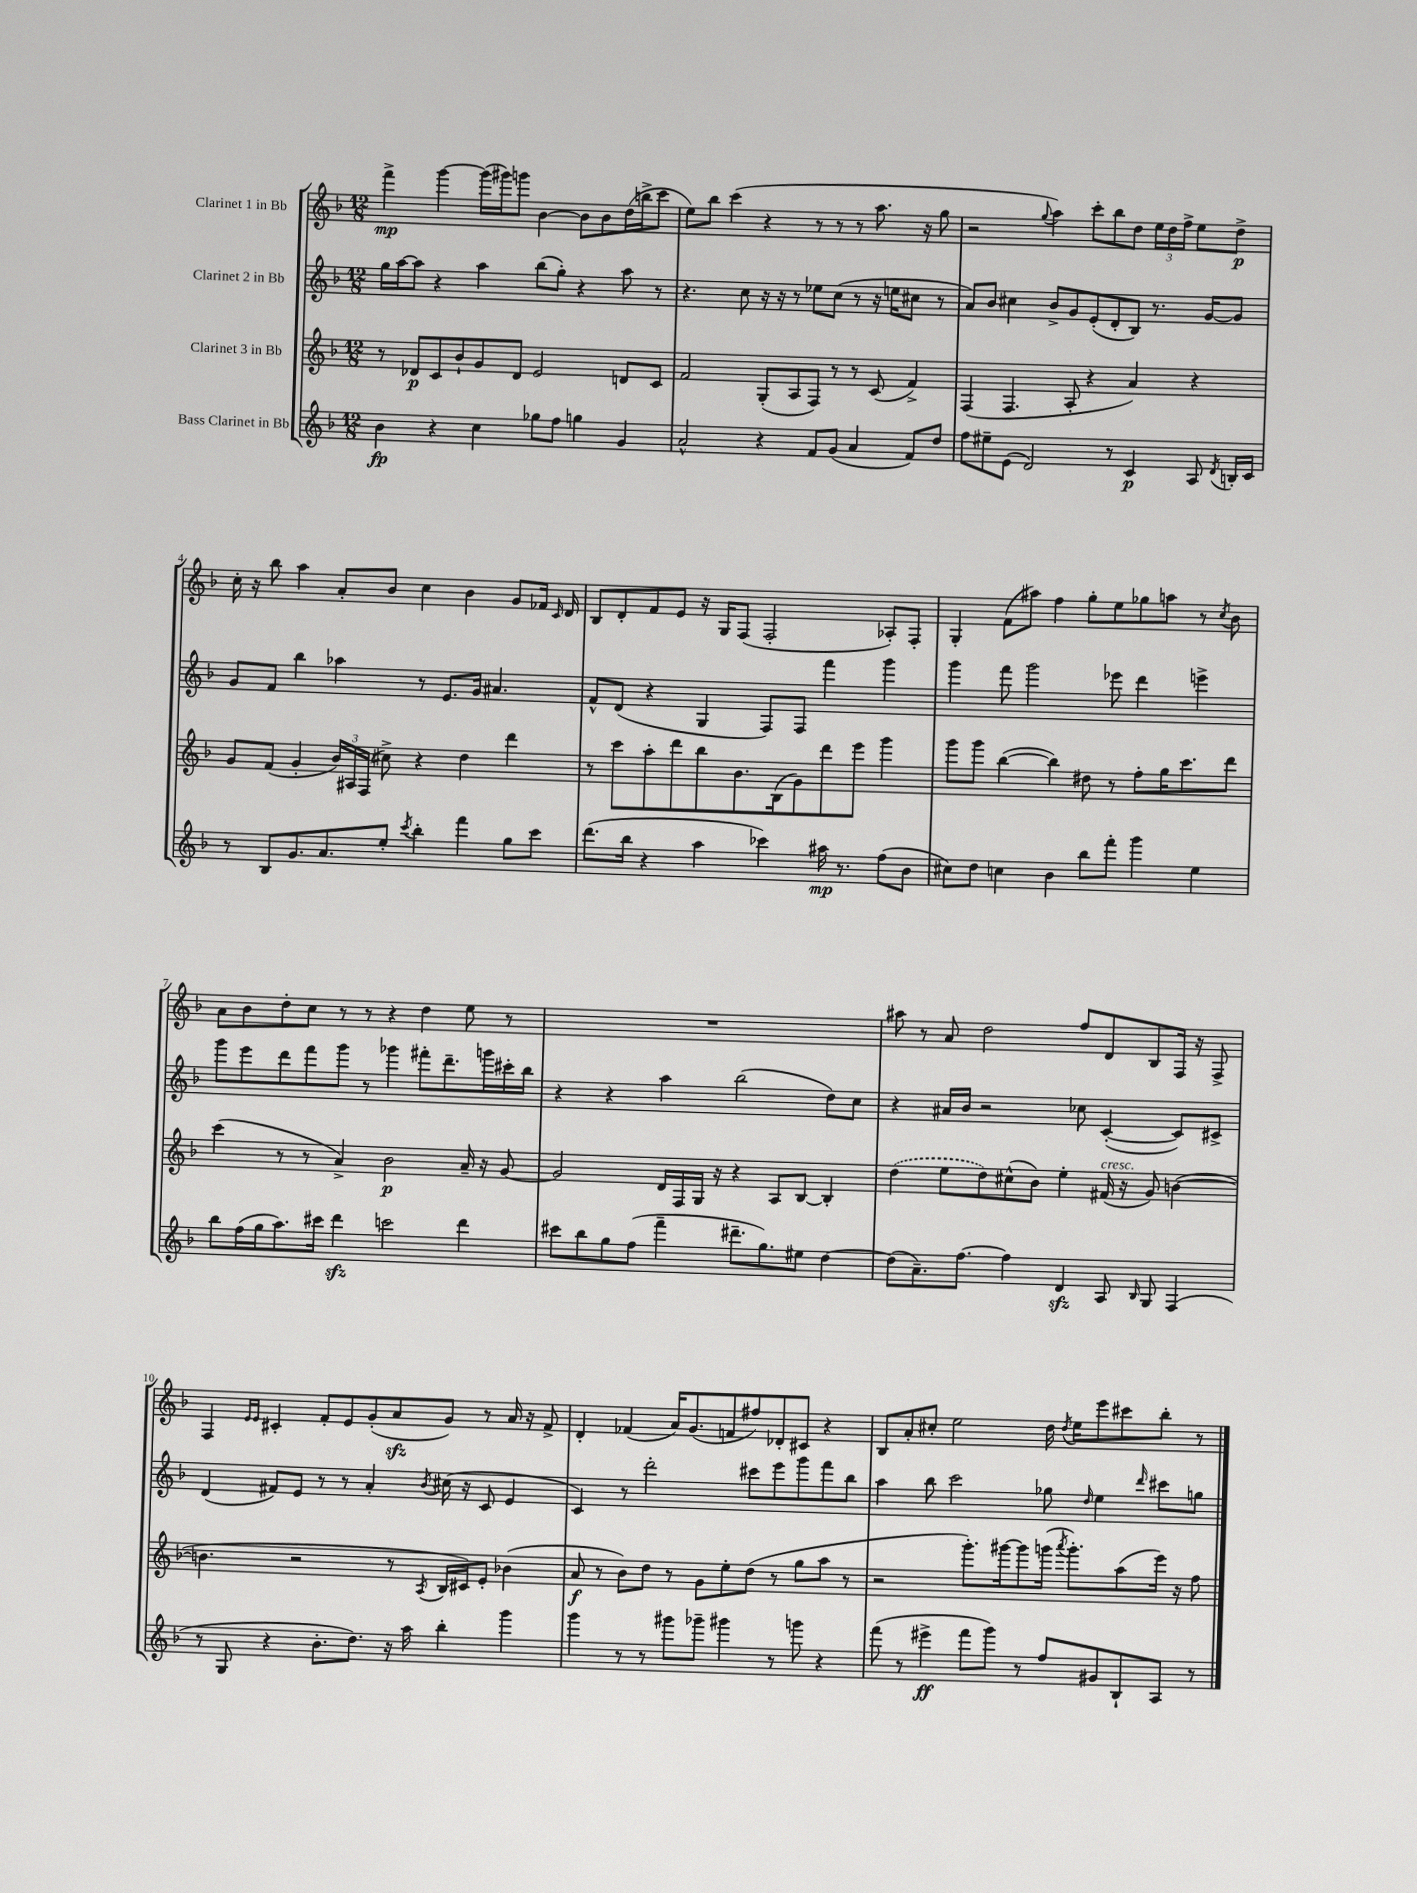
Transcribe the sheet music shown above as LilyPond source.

<<
\new StaffGroup <<
\new Staff = "s0" \with { instrumentName = "Clarinet 1 in Bb" } {
    \clef treble \key f \major \numericTimeSignature \time 12/8
    \autoBeamOff f'''4->\mp g'''4~ g'''16[( gis'''16) g'''8] bes'4~ bes'8[ bes'8 d''16( b''16-> c'''8] |
    e''8[) bes''8] c'''4( r4 r8 r8 r8 a''8. r16 g''8 |
    r2 \appoggiatura { g''8 } a''4) c'''8[-. bes''8 d''8] \tuplet 3/2 { e''16[ d''16 f''16]-> } e''8[ d''8]->\p |
    c''16-. r16 bes''8 a''4 a'8[-. bes'8] c''4 bes'4 g'8[ fes'16] \grace { c'16 } d'16 |
    bes8[ d'8-. f'8 e'8] r16 g16[ f8]( f2-. aes8[-.) f8]-. |
    g4-. f'8[( ais''8]) f''4 g''8[-. e''8 ges''8 a''8] r8 \acciaccatura { c''8 } bes'8 |
    a'8[ bes'8 d''8-. c''8] r8 r8 r4 d''4 e''8 r8 |
    R1. |
    ais''8 r8 a'8 d''2 f''8[ d'8 bes8 f16] r16 f8-> |
    f4 \grace { e'16[ e'16] } cis'4-. f'8[-. e'8 g'8-.( a'8\sfz g'8]) r8 a'16 r16 f'8-> |
    d'4-. fes'4( a'16[) g'8.( f'8 fis''8) des'8-. cis'8] r4 |
    bes8[ a'8-. cis''8]-. e''2 d''16 \acciaccatura { d''8 } e''16[ e'''8 cis'''8 bes''8]-. r8 \bar "|." |
}
\new Staff = "s1" \with { instrumentName = "Clarinet 2 in Bb" } {
    \clef treble \key f \major \numericTimeSignature \time 12/8
    \autoBeamOff g''16[ a''16~ a''8] r4 a''4 bes''8[( g''8]-.) r4 a''8 r8 |
    r4. c''8 r16 r16 r8 ees''8[ c''8]( r8 r16 e''16[ cis''8] r8 |
    a'8[) bes'8] cis''4 bes'8[-> g'8 e'8-.( d'8-. bes8]) r8. g'16[~ g'8] |
    g'8[ f'8] bes''4 aes''4 r8 e'8.[ g'16] ais'4. |
    f'8[-^ d'8]( r4 g4 f8[) f8] f'''4 g'''4 |
    g'''4 f'''8 g'''2 ees'''8 d'''4 e'''4-> |
    g'''8[ e'''8 d'''8 f'''8 g'''8] r8 ges'''4 fis'''8[-. d'''8.-- g'''16 cis'''16-. bes''16] |
    r4 r4 a''4 bes''2( d''8[) c''8] |
    r4 ais'16[ bes'16] r2 ces''8 c'4~-.( c'8[) cis'8]-> |
    d'4( fis'8[) e'8] r8 r8 a'4-. \acciaccatura { bes'8 } cis''16( r16 c'8 e'4 |
    c'4) r8 d'''2-. cis'''8[ e'''8 g'''8 f'''8 bes''8] |
    a''4 bes''8 c'''2 ges''8 \grace { d''16 } e''4 \grace { d'''16 } cis'''8[ g''8] \bar "|." |
}
\new Staff = "s2" \with { instrumentName = "Clarinet 3 in Bb" } {
    \clef treble \key f \major \numericTimeSignature \time 12/8
    \autoBeamOff r8 des'8[\p c'8 bes'8-! g'8 des'8] e'2 d'8[ c'8] |
    f'2 g8[-.( a8 f8]) r8 r8 c'8( f'4->) |
    f4( f4. a8-. r4 a'4) r4 |
    g'8[ f'8]( g'4-. \tuplet 3/2 { bes'16[) ais16 f16]( } cis''8->) r4 d''4 d'''4 |
    r8 c'''8[ a''8-. d'''8 bes''8 bes'8. bes16( g'8) d'''8 e'''8] g'''4 |
    g'''8[ g'''8] bes''4~( bes''4) dis''8 r8 f''8[-. g''16 c'''8. d'''8] |
    c'''4( r8 r8 a'4->) bes'2\p a'16-- r16 g'8~ |
    g'2 d'16[ f16 g16] r16 r4 a8[ bes8]~ bes4-. |
    \once \slurDashed d''4( e''8[ d''8) cis''8-^( bes'8]) e''4-. fis'16^\markup { \italic "cresc." }( r16 g'8) b'4~( |
    b'4. r2 r8 \acciaccatura { a8 } bes16[ cis'16) e'8]-. bes'4( |
    a'8\f r8 bes'8[) d''8] r8 g'8[ e''8-. d''8]( r8 g''8[ a''8] r8 |
    r2 g'''8.[-.) gis'''16~ gis'''8 g'''16]( \acciaccatura { a'''8 } g'''8.[-.) a''8( e'''16]) r16 f''8 \bar "|." |
}
\new Staff = "s3" \with { instrumentName = "Bass Clarinet in Bb" } {
    \clef treble \key f \major \numericTimeSignature \time 12/8
    \autoBeamOff bes'4\fp r4 c''4 ges''8[ f''8] g''4 g'4 |
    a'2-^ r4 f'8[ g'8]( a'4 f'8[) d''8] |
    f''8[ eis''8-- e'8]( d'2) r8 c'4\p a8 \acciaccatura { d'8 } b16[-. c'16] |
    r8 bes8[ g'8. a'8. e''8]-. \acciaccatura { c'''8 } bes''4-. f'''4 g''8[ c'''8] |
    d'''8.[( bes''16] r4 a''4 ces'''4) ais''16\mp r8. f''8[( bes'8] |
    cis''8[) d''8] c''4 bes'4 bes''8[ f'''8]-. g'''4 e''4 |
    bes''8[ f''16( g''16 a''8.) cis'''16] d'''4\sfz c'''2 d'''4 |
    cis'''8[ bes''8 g''8 f''8]( f'''4-- dis'''8.[-- g''8.) eis''8] d''4~ |
    d''8[( a'8.--) f''8.]~ f''4 d'4\sfz a8 \grace { bes16 } g8 f4( |
    r8 g8 r4 bes'8.[-. d''8.]) r16 a''16 bes''4-. g'''4 |
    g'''4 r8 r8 gis'''8[ ges'''8]-- gis'''4 r8 g'''8 r4 |
    f'''8( r8 eis'''4->\ff f'''8[ g'''8]) r8 f''8[ gis'8 bes8-! a8] r8 \bar "|." |
}
>>
>>
